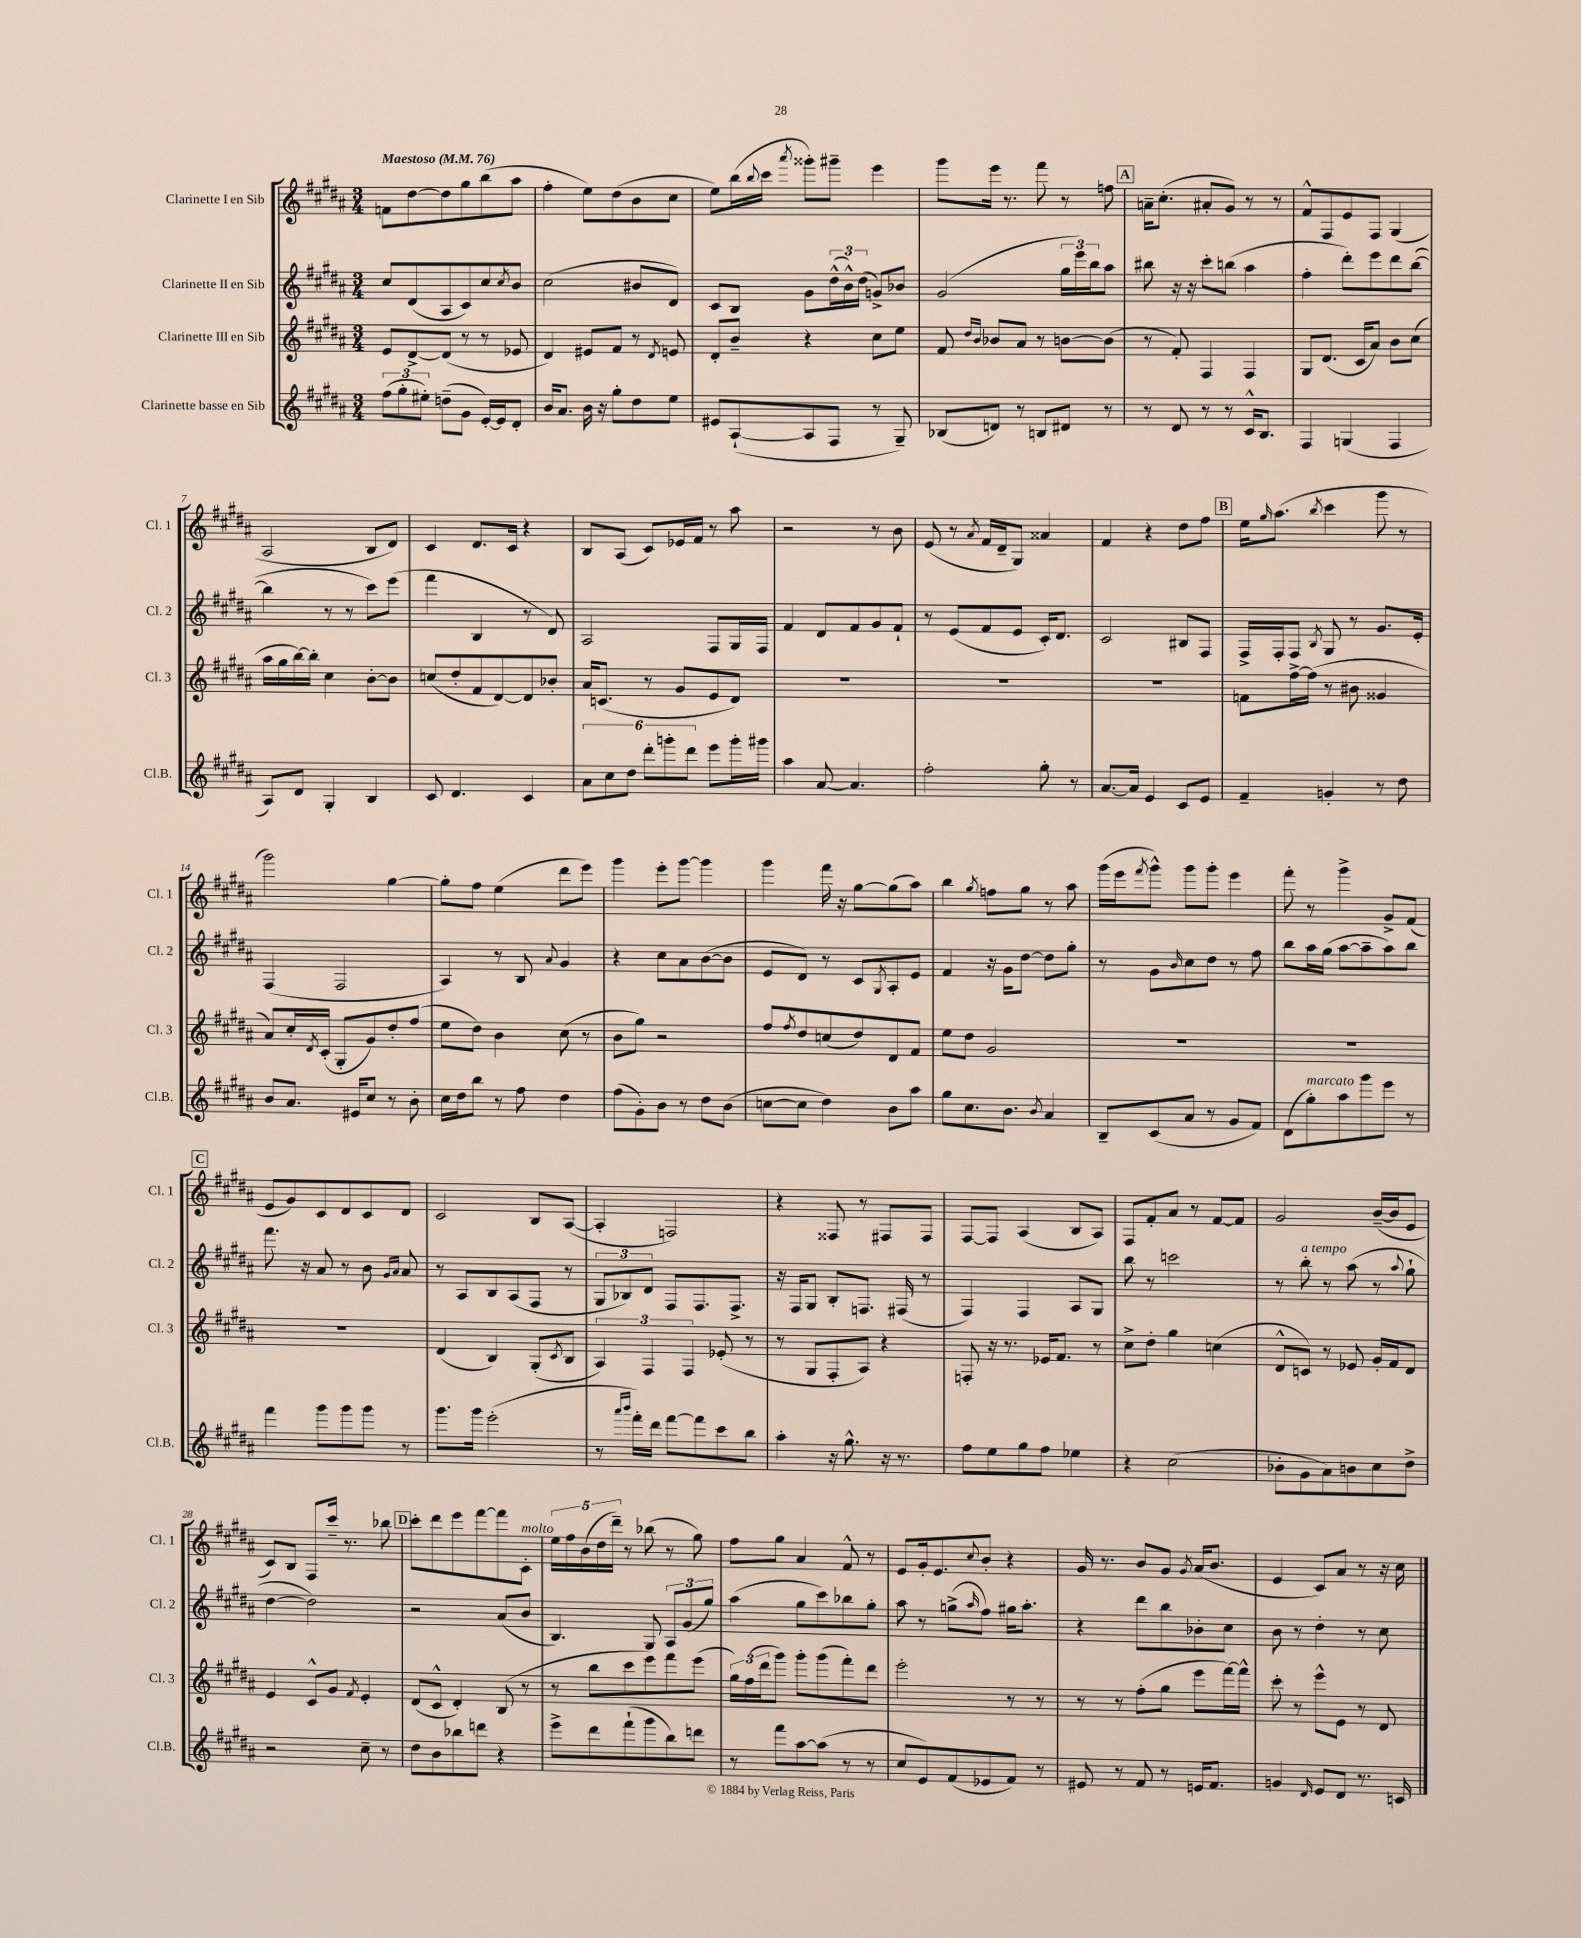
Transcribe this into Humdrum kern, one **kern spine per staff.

**kern	**kern	**kern	**kern
*staff4	*staff3	*staff2	*staff1
*clefG2	*clefG2	*clefG2	*clefG2
*k[f#c#g#d#a#]	*k[f#c#g#d#a#]	*k[f#c#g#d#a#]	*k[f#c#g#d#a#]
*M3/4	*M3/4	*M3/4	*M3/4
*MM76	*MM76	*MM76	*MM76
(12ff#	8e	8cc#	8f
12gg#'	.	.	.
.	[8d#^	(8d#	[8dd#
12ee#')	.	.	.
(8dd~	(8d#]	8A#	8dd#]
8g#	8r	8c#)	8gg#
[16e')	8r	8cc#	(8bb
16e]	.	.	.
.	.	8qcc#	.
8d#'	8e-	8b	8aa#
=	=	=	=
16b	4d#)	(2cc#	4ff#'
8.a#	.	.	.
16b	8e#	.	8ee)
16r	.	.	.
8gg#'	8f#	.	(8dd#
8dd#	8r	8b#	8b
.	8qd#	.	.
8ee	8e	8d#)	8cc#
=	=	=	=
8e#	8d#'	8c#	8ee)
([8A#`	8b~	8B	(16bb
.	.	.	8qqbb
.	.	.	16ccc#
.	.	.	8qaaa#
8A#]	4r	8g#	8ggg##')
8F#	.	(24dd#^^	8ggg#~
.	.	24b^^)	.
.	.	(24dd#	.
8r	8cc#	8g^)	4eee
8G#~)	8ee	8b-	.
=	=	=	=
(8B-	8f#	(2g#	8ggg#
.	16qqdd#	.	.
.	16qqb	.	.
8d)	8b-	.	16eee
.	.	.	8.r
8r	8a#	.	.
8B	8r	.	8fff#
8d#	[8b	24gg#	8r
.	.	24eee)	.
.	.	24bb	.
8r	(8b]	8aa#	8ff
=	=	=	=
8r	8r	8bb#	16a~
.	.	.	(8.cc#'
8d#	8f#')	16r	.
.	.	16r	.
8r	4F#	8ccc#'	8a#'
8r	.	(8bb	8g#)
16c#^^	4F#	4aa#	8r
8.B	.	.	.
.	.	.	8r
=	=	=	=
4F#	8G#	4ff#'	8f#^^
.	(8.d#	.	8F#
(4G	.	8ddd#')	8e
.	16c#	.	.
.	8a#)	8eee	8F#
4F#	8b	8ddd#	(4G#
.	(8cc#	([8bb	.
=	=	=	=
8A#)	16aa#	4bb]	2A#
.	16gg#	.	.
8d#	[16bb)	.	.
.	16bb']	.	.
4G#'	4cc#	8r	.
.	.	8r	.
4B	[8b'	8ccc#)	8B
.	8b]	(8eee	8d#)
=	=	=	=
8c#	(8cc	4fff#	4c#
4.d#	8dd#'	.	.
.	8f#	4B	8.d#
.	[8d#)	.	.
.	.	.	16c#
4c#	8d#]	8r	4r
.	8b-'	8d#)	.
=	=	=	=
12a#	16a#	2A#	8B
.	(8.c	.	.
12cc#	.	.	.
.	.	.	(8A#
12dd#	.	.	.
12ddd#'	8r	.	8c#)
12ggg'	.	.	.
.	8g#	.	16e-
12ddd#	.	.	.
.	.	.	16f#
8eee	8e	8F#	8r
16ggg'	8d#)	16G#	8aa#
16ggg#	.	16F#	.
=	=	=	=
4aa#	2.r	4f#	2r
[8a#	.	8d#	.
4.a#]	.	8f#	.
.	.	8g#	8r
.	.	8f#`	8b
=	=	=	=
2ff#'	2.r	8r	(8e
.	.	(8e	8r
.	.	.	8qa#
.	.	8f#	16f#
.	.	.	16d#~
.	.	8e	8G#)
8gg#'	.	16c#')	4a##
.	.	8.d#	.
8r	.	.	.
=	=	=	=
[8.a#	2.r	2c#	4f#
16a#]	.	.	.
4e	.	.	4r
8c#	.	8B#	8dd#
8e	.	8F#	8ff#
=	=	=	=
4f#~	8f	16F#^	16ee
.	.	.	16qqgg#
.	.	16F#'	(8.aa#
.	[16ff#^	8F#	.
.	(16ff#]	.	.
.	.	8qB	8qbb
4g'	8r	8G#	4ccc#
.	8b#	8r	.
8r	4g##	8.g#	8ggg#
8dd#	.	.	8r
.	.	16e'	.
=	=	=	=
8b	8a#)	(4F#	2ggg#)
8.a#	16cc#'	.	.
.	8qd#	.	.
.	(16c#'	.	.
.	8G#'	2F#	.
16e#	.	.	.
8cc#	8g#)	.	.
8r	8dd#'	.	[4gg#
8b'	(8ff#	.	.
=	=	=	=
16cc#	8ee	4A#)	8gg#']
16dd#	.	.	.
8bb	8dd#)	.	8ff#
8r	4b	8r	(4ee
8ff#	.	8B	.
.	.	8qqa#	.
4dd#	(8cc#	4g#	8ddd#
.	8r	.	8eee)
=	=	=	=
(8ff#	8b	4r	4ggg#
8g#')	8gg#)	.	.
8b	2r	8cc#	8eee'
8r	.	8a#	[8ggg#
8dd#	.	([8b	4ggg#]
(8b	.	8b]	.
=	=	=	=
[8cc	8ff#	8e	4ggg#
.	8qff#	.	.
8cc]	8dd#	8d#)	.
4dd#)	(8cc	8r	16fff#
.	.	.	16r
.	8dd#)	8c#	[8gg#
.	.	8qG#	.
8b	8d#	8A#'	(8gg#]
8aa#	8f#	8e	8aa#)
=	=	=	=
8gg#	8ee	4f#	4bb
8.cc#	8dd#	.	.
.	.	.	8qgg#
.	2g#	16r	8ff
8.b	.	16g#	.
.	.	[8dd#	8gg#
8qb	.	.	.
4a#	.	8dd#]	8r
.	.	8gg#'	8aa#
=	=	=	=
8B~	2.r	8r	(16ggg#
.	.	.	16eee
.	.	.	8qfff#
(8c#	.	8g#	8ggg#^^)
.	.	16qqb	.
8a#	.	8cc#	8ggg#
8r	.	8dd#	8ggg#'
8g#	.	8r	4eee
8f#)	.	8ff#	.
=	=	=	=
(8d#	2.r	8bb	8fff#'
8gg#')	.	16aa#	8r
.	.	(16gg#	.
8aa#	.	[8aa#	4ggg#^
8ggg#	.	8aa#~]	.
8eee	.	8aa#)	8g#^
8r	.	8bb	(8f#
=	=	=	=
4fff#	2.r	8.fff#	8e
.	.	.	8g#)
.	.	16r	.
8ggg#	.	8a#	8c#
8ggg#	.	8r	8d#
8ggg#	.	8b	8c#
.	.	16qqg#	.
.	.	16qqa#	.
8r	.	8a#	8d#
=	=	=	=
8.ggg#	(4d#	8r	2c#
.	.	8A#	.
16ggg#	.	.	.
(2eee'	4B)	8B	.
.	.	(8A#	.
.	(8G#'	8F#	8B
.	8qc#	.	.
.	8B	8r	([8A#
=	=	=	=
8r	6A#)	12G#	4A#']
.	.	12B-)	.
16qqaaa#	.	.	.
16qqbbb	.	.	.
16fff#')	.	.	.
.	6F#	12d#	.
16ddd#	.	.	.
[8fff#	.	8F#	2F)
.	6F#	.	.
8fff#]	.	8.F#	.
8ccc#	(8e-'	.	.
.	.	8.F#^	.
8bb	8r	.	.
=	=	=	=
4aa#'	8r	16r	4r
.	.	16F#	.
.	8G#	8G#	.
16r	8F#'	8B'	8F##
8.gg#^^	.	.	.
.	8A#)	8.F	8r
16r	4r	.	8F#
8.r	.	(16F#	.
.	.	8r	8F#
=	=	=	=
8ff#	8F'	4F#)	[8F#
8ee	16r	.	8F#]
.	8.r	.	.
8gg#	.	4F#	(4A#
8ff#	16e-	.	.
.	8.f#	.	.
4ee-	.	8A#	8B
.	8r	8G#	8A#)
=	=	=	=
4r	8cc#^	8bb	8F#
.	8dd#'	8r	8f#'
(2cc#	4gg#	2ccc	8a#
.	.	.	8r
.	(4cc	.	[8f#
.	.	.	8f#]
=	=	=	=
8b-'	8d#^^	8r	2g#
8g#	8c)	8bb'	.
8a#)	8r	8r	.
8b	8e-	(8aa#	.
8cc#	16g#'	8r	([16b~
.	16f#	.	16b]
.	.	8qqaa#	.
8dd#^	8d#	8gg#`	8e
=	=	=	=
2r	4e	[4dd#	8c#)
.	.	.	8B
.	8c#^^	2dd#])	8F#
.	8g#	.	16ccc#~
.	.	.	8.r
.	8qf#	.	.
8cc#~	4e'	.	.
8r	.	.	8bb-
=	=	=	=
8dd#	(8d#	2r	8ccc#'
8b	8c#^^	.	8ddd#
8bb-	4d#')	.	8eee
8ddd	.	.	[8fff#
4r	(8B	(8a#	8fff#]
.	8r	8b	8c#'
=	=	=	=
8eee^	8r	4.B)	20ee
.	.	.	20ff#
.	.	.	(20b
8ddd#	8bb	.	.
.	.	.	20dd#
.	.	.	20ddd#~)
(8fff#`	8ccc#	.	8r
8ggg#	8eee)	8G#	(8bb-
8bb)	8fff#	12A#	8r
.	.	(12g#	.
8ddd	(8eee	.	8gg#)
.	.	12gg#)	.
=	=	=	=
8r	24gg#)	(4aa#	8ff#
.	(24ff#	.	.
.	24ddd#	.	.
8fff#	8ggg#)	.	8gg#
[8aa#	8ggg#'	8gg#	4a#
(8aa#]	(8ggg#	8ccc#)	.
8r	8fff#')	8bb-	8f#^^
8r	8ddd#	8gg#'	8r
=	=	=	=
8cc#	2eee'	8aa#	8e
8e)	.	8r	16g#'
.	.	.	8.e
(8f#	.	(8gg^	.
.	.	16qqaa#	8qqcc#
8e-	.	8ff#)	8b'
8f#)	8r	16gg#	4r
.	.	8.aa#'	.
8r	8r	.	.
=	=	=	=
8e#	8r	4r	16g#
.	.	.	8.r
8r	8r	.	.
8f#	(8ff#'	8ddd#	8b
8r	8gg#	8bb	8g#
.	.	.	8qg#
16e	8eee	8b-'	(16a#
8.f#	.	.	8.b
.	[16fff#)	8cc#	.
.	16fff#^^]	.	.
=	=	=	=
4g	8ccc#'	8b	4e
.	8r	8r	.
16qqd#	.	.	.
8e	8eee^^	4dd#'	8c#)
8d#	8e	.	8a#
8.r	8r	8r	8r
.	8d#	8cc#	16r
16c	.	.	16cc#
==	==	==	==
*-	*-	*-	*-
